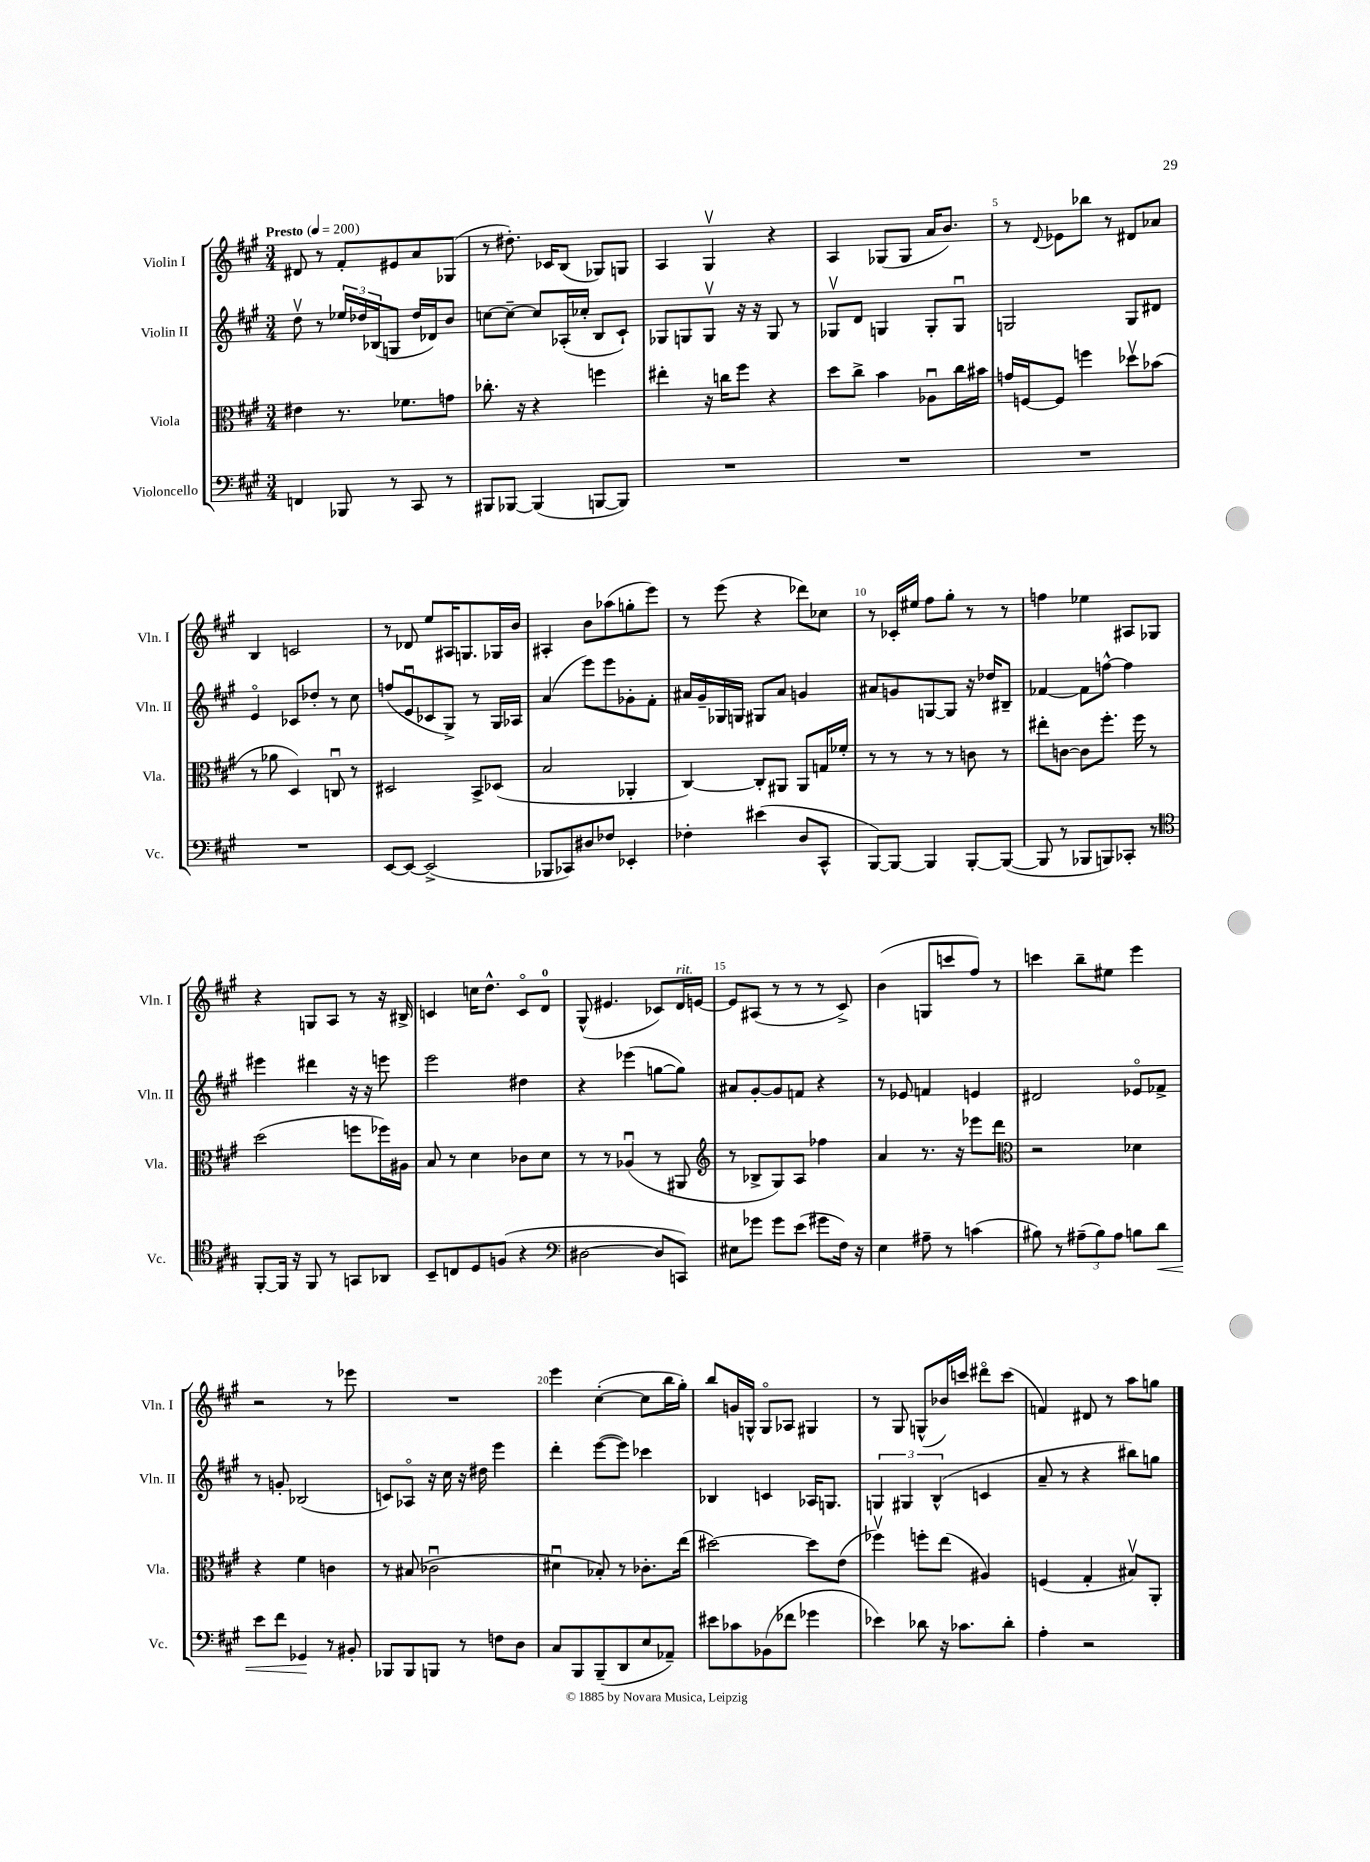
<<
\new StaffGroup <<
\new Staff = "s0" \with { instrumentName = "Violin I" shortInstrumentName = "Vln. I" } {
    \clef treble \key a \major \numericTimeSignature \time 3/4 \tempo "Presto" 4 = 200
    dis'8 r8 fis'8-. eis'8 a'8 ges8( |
    r8 dis''8.-.) ces'16 b8( ges8) g8 |
    a4 gis4\upbow r4 |
    a4 ges8( ges8 a'16 b'8.) |
    r8 \appoggiatura { d'8 } ees'8 bes''8 r8 dis'8 aes'8 |
    b4 c'2 |
    r8 des'8 e''8 ais16 g8. ges16 b'16 |
    ais4-. b'8 aes''8( g''8-. e'''8) |
    r8 e'''8( r4 des'''8) ces''8 |
    r8 ces'16-. eis''16 fis''8 gis''8-. r8 r8 |
    f''4 ees''4 ais8 ges8 |
    r4 g8 a8 r8 r16 bis16-> |
    c'4 c''16 d''8.-^ c'8\flageolet d'8-0 |
    gis8-^( eis'4. ces'8) d'16^\markup { \italic "rit." } e'16~ |
    e'8 ais8( r8 r8 r8 cis'8->) |
    b'4( g8 c'''8 fis''8) r8 |
    c'''4 b''8-- eis''8 e'''4 |
    r2 r8 ees'''8 |
    R2. |
    e'''4 cis''4~-.( cis''8 b''16 gis''16-.) |
    b''8 g'16 g16-^ g8\flageolet aes8 gis4 |
    r8 gis8 g8-^( bes'16) c'''16 dis'''8\flageolet c'''8( |
    f'4) dis'8 r8 a''8 g''8 \bar "|." |
}
\new Staff = "s1" \with { instrumentName = "Violin II" shortInstrumentName = "Vln. II" } {
    \clef treble \key a \major \numericTimeSignature \time 3/4
    d''8\upbow r8 \tuplet 3/2 { ees''16 des''16 bes16( } g8 des''16 des'16) b'8 |
    c''8~ c''8~-- c''8 aes16-.( ces''16-. b8 cis'8-!) |
    ges8 g8 g8\upbow r16 r16 g8 r8 |
    ges8\upbow d'8 g4 g8-. g8\downbow |
    g2 g8 dis'8 |
    e'4\flageolet ces'8 des''8-. r8 cis''8 |
    f''8( e'8\downbow ces'8 gis8->) r8 gis16 aes16 |
    a'4( e'''8) e'''8 ges'8-. fis'8-. |
    ais'16 gis'16-- ges16 g16 gis8 ais'8 g'4 |
    ais'8 g'8 g8~ g8 r16 des''16 bis8-- |
    fes'4~ fes'8 f''8~-^ f''4 |
    eis'''4 dis'''4 r16 r16 e'''8 |
    e'''2 dis''4 |
    r4 ees'''4( g''8~ g''8) |
    ais'8 gis'8~-. gis'8 f'8 r4 |
    r8 ees'8 f'4 e'4 |
    dis'2 ees'8\flageolet fes'8-> |
    r8 g'8-. bes2( |
    c'8) aes8\flageolet r16 cis''16 r16 dis''16 e'''4 |
    d'''4-. e'''8~( e'''8) ces'''4 |
    bes4 c'4 aes16 g8. |
    \tuplet 3/2 { g4 gis4 b4-^( } c'4 |
    a'8-- r8 r4 bis''8) g''8 \bar "|." |
}
\new Staff = "s2" \with { instrumentName = "Viola" shortInstrumentName = "Vla." } {
    \clef alto \key a \major \numericTimeSignature \time 3/4
    eis'4 r8. fes'8. g'8 |
    ces''8.-. r16 r4 f''4 |
    eis''4-. r16 c''16 fis''8 r4 |
    d''8 cis''8-> b'4 aes8\downbow cis''16 bis'16 |
    g'16 f16~ f8 f''4 des''8\upbow bes'8( |
    r8 aes'8 d4) c8\downbow r8 |
    dis2 b,8-> des8( |
    b2 aes,4-. |
    cis4~) cis8-. ais,8 ais,8 g16 fes'16-. |
    r8 r8 r8 r8 c'8 r8 |
    eis''8-. c'8~ c'8 fis''8.-. fis''16 r8 |
    d''2( f''8 fes''16) ais16 |
    b8 r8 d'4 ces'8 d'8 |
    r8 r8 aes4\downbow( r8 ais,8 |
    \clef treble r8 bes8-> gis8) a8 fes''4 |
    a'4 r8. r16 ees'''8 d'''8 |
    \clef alto r2 des'4 |
    r4 fis'4 c'4 |
    r8 bis8( ces'2\downbow |
    dis'4\downbow bes8-.) r8 ces'8.-. e''16( |
    dis''2~) dis''8 e'8( |
    fes''4\upbow) f''8-. e''8( ais4) |
    f4( gis4-. bis8\upbow) a,8-. \bar "|." |
}
\new Staff = "s3" \with { instrumentName = "Violoncello" shortInstrumentName = "Vc." } {
    \clef bass \key a \major \numericTimeSignature \time 3/4
    f,4 bes,,8 r8 cis,8 r8 |
    bis,,8 bes,,8~ bes,,4( b,,8~ b,,8) |
    R2. |
    R2. |
    R2. |
    R2. |
    e,8~ e,8~ e,2->( |
    bes,,8 ces,8) dis8 fes8 ees,4-. |
    fes4-. eis'4( d8 cis,8-^ |
    b,,8~) b,,8~ b,,4 b,,8~-. b,,8~( |
    b,,8 r8 bes,,8 b,,8) ces,8-. r8 |
    \clef tenor fis,8~-. fis,16 r16 fis,8 r8 g,8 aes,8 |
    b,8-- c8 d8 f8( r4 |
    \clef bass dis2~ dis8 c,8) |
    eis8 ges'8 ges'8 e'8( gis'8 fis16) r16 |
    e4 ais8-- r8 c'4( |
    bis8) r8 \tuplet 3/2 { ais8--( bis8) ais8 } b8 d'8\< |
    e'8 fis'8 ges,4\! r8 bis,8-. |
    bes,,8 bes,,8 b,,8 r8 f8 d8 |
    cis8 b,,8 b,,8--( d,8 e8 aes,8--) |
    eis'8 ces'8 bes,8( fes'8 ges'4 |
    ees'4) des'8 r16 ces'8. des'8-. |
    a4-. r2 \bar "|." |
}
>>
>>
\layout { \context { \Score \override BarNumber.break-visibility = ##(#f #t #t) barNumberVisibility = #(every-nth-bar-number-visible 5) } }
